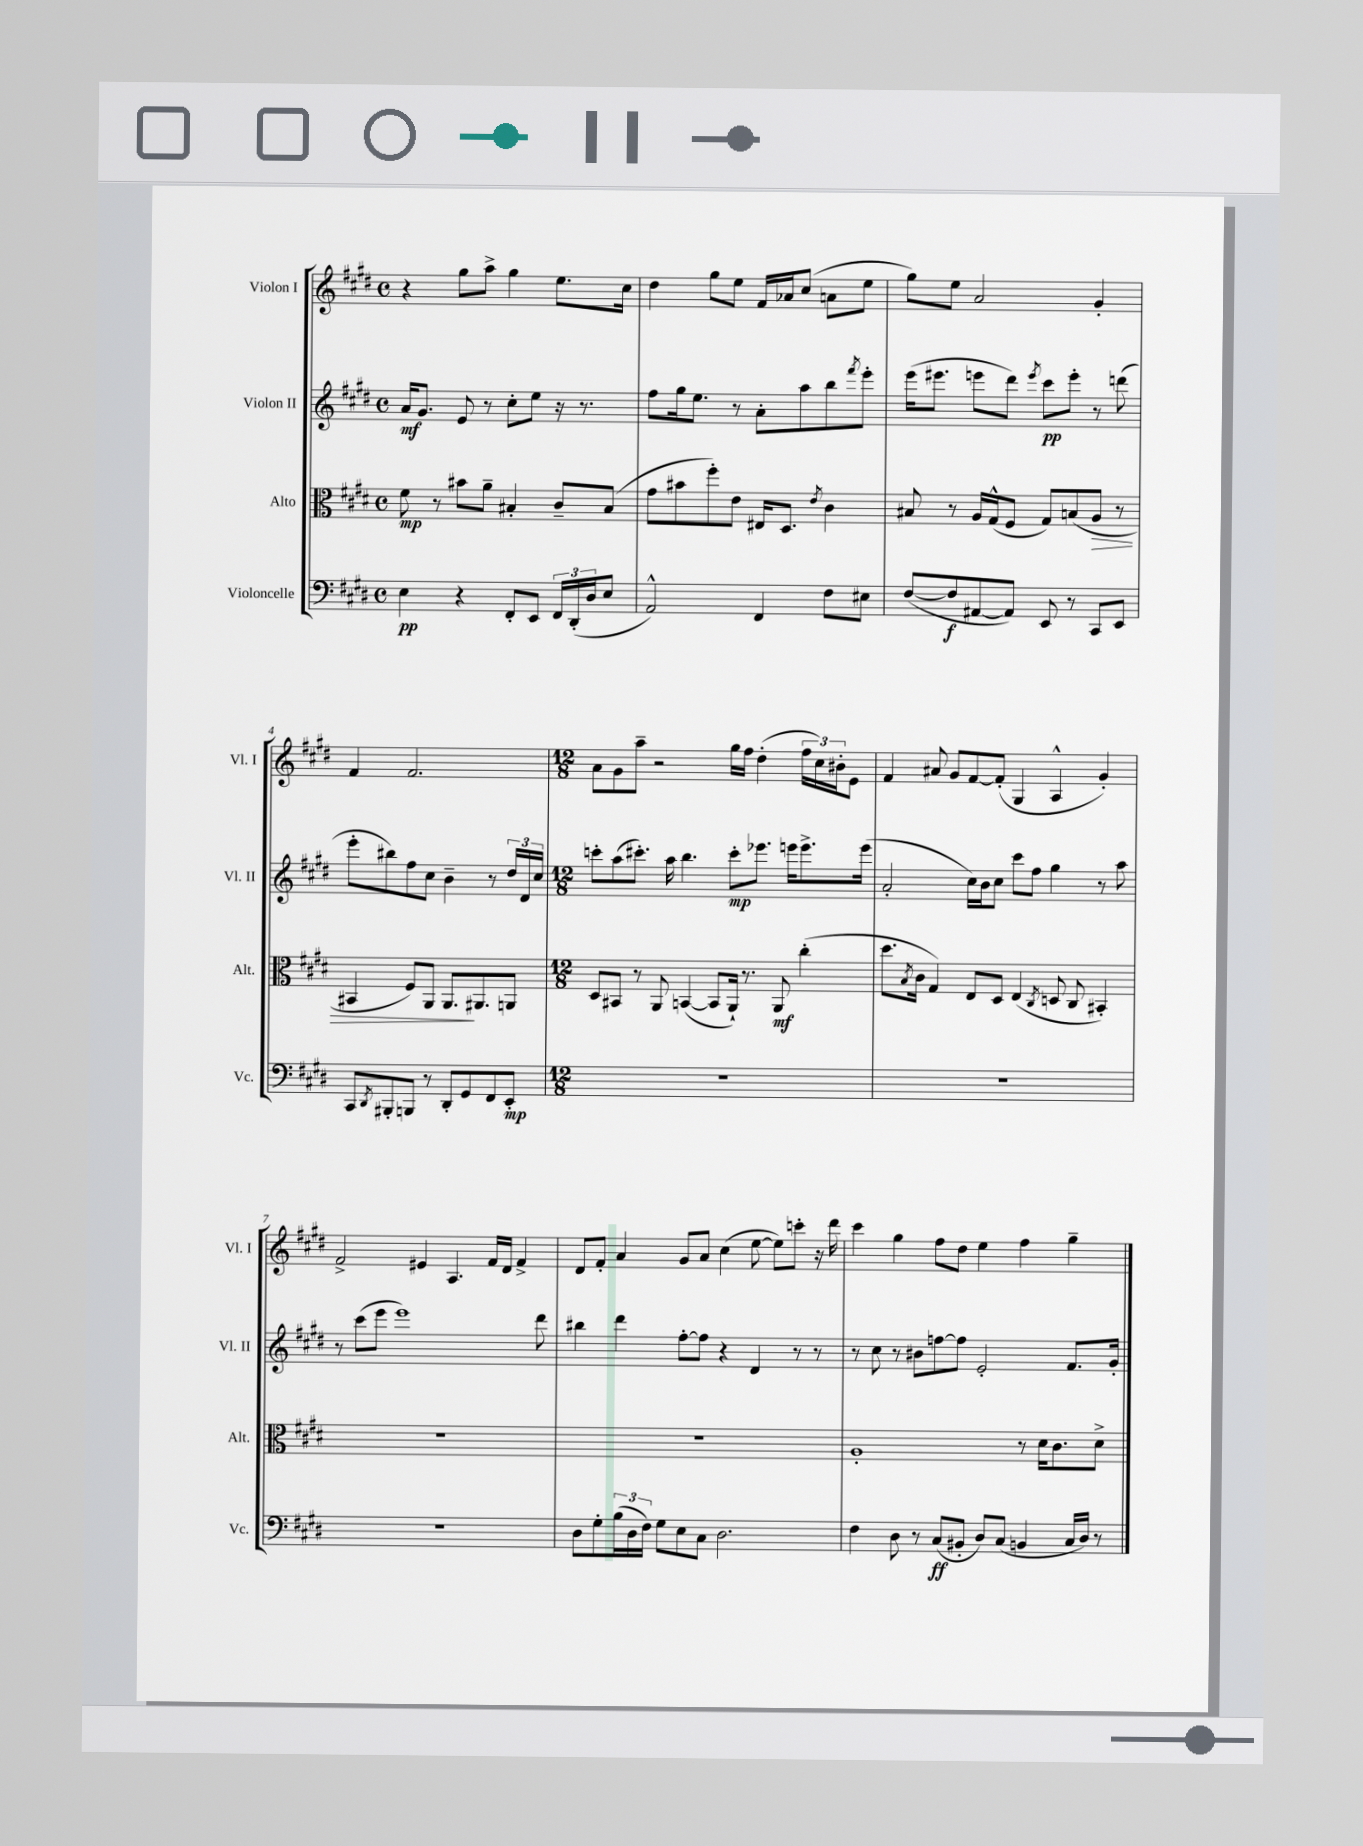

**kern	**kern	**kern	**kern
*staff4	*staff3	*staff2	*staff1
*clefF4	*clefC3	*clefG2	*clefG2
*k[f#c#g#d#]	*k[f#c#g#d#]	*k[f#c#g#d#]	*k[f#c#g#d#]
*M4/4	*M4/4	*M4/4	*M4/4
*met(c)	*met(c)	*met(c)	*met(c)
4E	8f#	16a	4r
.	.	8.g#	.
.	8r	.	.
4r	8b#	8e	8gg#
.	8a~	8r	8aa^
8FF#'	4B#'	8cc#'	4gg#
8EE	.	8ee	.
24FF#	8c#~	16r	8.ee
(24DD#'	.	.	.
.	.	8.r	.
24D#	.	.	.
8E	(8B#	.	.
.	.	.	16cc#
=	=	=	=
2AA^^)	8g#	8ff#	4dd#
.	8b#	16gg#	.
.	.	8.ee	.
.	8ff#')	.	8gg#
.	8e	8r	8ee
4FF#	16E#	8a'	16f#
.	8.D#	.	16a-
.	.	8aa	(8cc#
.	8qe	.	.
8F#	4c#	8bb	8a
.	.	8qfff#	.
8E#	.	8eee'	8ee
=	=	=	=
([8F#	8B#	(16eee	8gg#)
.	.	8.eee#	.
8F#]	8r	.	8ee
[8AA#	16A	8eee	2a
.	(16G#^^	.	.
8AA#])	8F#	8ddd#)	.
.	.	8qeee	.
8EE	8G#)	8ccc#	.
8r	(8B	8eee'	.
8CC#	8A	8r	4g#'
8EE	8r	(8ddd	.
=	=	=	=
8CC#	4BB#	8eee'	4f#
8qDD#	.	.	.
8BBB#'	.	8bb#)	.
8BBB	8F#)	8ff#	2.f#
8r	8AA	8cc#	.
8DD#'	8.AA	4b~	.
8GG#	.	.	.
.	8.AA#	.	.
8FF#	.	8r	.
8EE'	8AA	24dd#	.
.	.	24d#	.
.	.	24cc#	.
=	=	=	=
*M12/8	*M12/8	*M12/8	*M12/8
1.r	8D#	8ccc'	8a
.	8BB#	(8aa	8g#
.	8r	8.ccc#')	8aa~
.	8AA	.	2r
.	.	16aa	.
.	([4BB	4.bb	.
.	8BB]	.	.
.	16AA`)	8ccc#'	16gg#
.	8.r	.	16ff#
.	.	8.eee-	(4dd#'
.	8AA	.	.
.	.	16eee	.
.	(4cc#'	8.eee^	24ff#
.	.	.	24cc#)
.	.	.	24b#'
.	.	.	8e
.	.	(16eee	.
=	=	=	=
1.r	8.dd#	2a'	4f#
.	8qB	.	.
.	16c#	.	.
.	4G#)	.	8a#
.	.	.	8g#
.	8E	16cc#)	[8f#
.	.	16b	.
.	8D#	8cc#	(8f#']
.	(4E	8ccc#	4G#
.	.	8ff#	.
.	8qC#	.	.
.	8D	4gg#	4A^^
.	8C#	.	.
.	4BB#')	8r	4g#')
.	.	8aa	.
=	=	=	=
1.r	1.r	8r	2f#^
.	.	(8ccc#	.
.	.	8eee	.
.	.	1eee)	.
.	.	.	4e#
.	.	.	4.A
.	.	.	16f#
.	.	.	16d#
.	.	.	4f#^
.	.	8ddd#	.
=	=	=	=
8D#	1.r	4bb#	8d#
8G#'	.	.	8f#'
(24B	.	4ddd#	4a
24D#	.	.	.
24F#)	.	.	.
8G#	.	.	.
8E	.	[8ff#'	8g#
8C#	.	8ff#]	8a
2.D#	.	4r	(4cc#
.	.	4d#	[8ee
.	.	.	8ee])
.	.	8r	8ccc'
.	.	8r	16r
.	.	.	16ddd#
=	=	=	=
4F#	1A'	8r	4ccc#
.	.	8cc#	.
8D#	.	8r	4gg#
8r	.	8b#	.
(8C#	.	[8ff	8ff#
8BB#'	.	8ff]	8dd#
8D#)	.	2e'	4ee
(8C#	.	.	.
4BB	8r	.	4ff#
.	16d#	.	.
.	8.c#	.	.
16C#	.	8.f#	4gg#~
16D#)	.	.	.
8r	8d#^	.	.
.	.	16g#'	.
==	==	==	==
*-	*-	*-	*-
